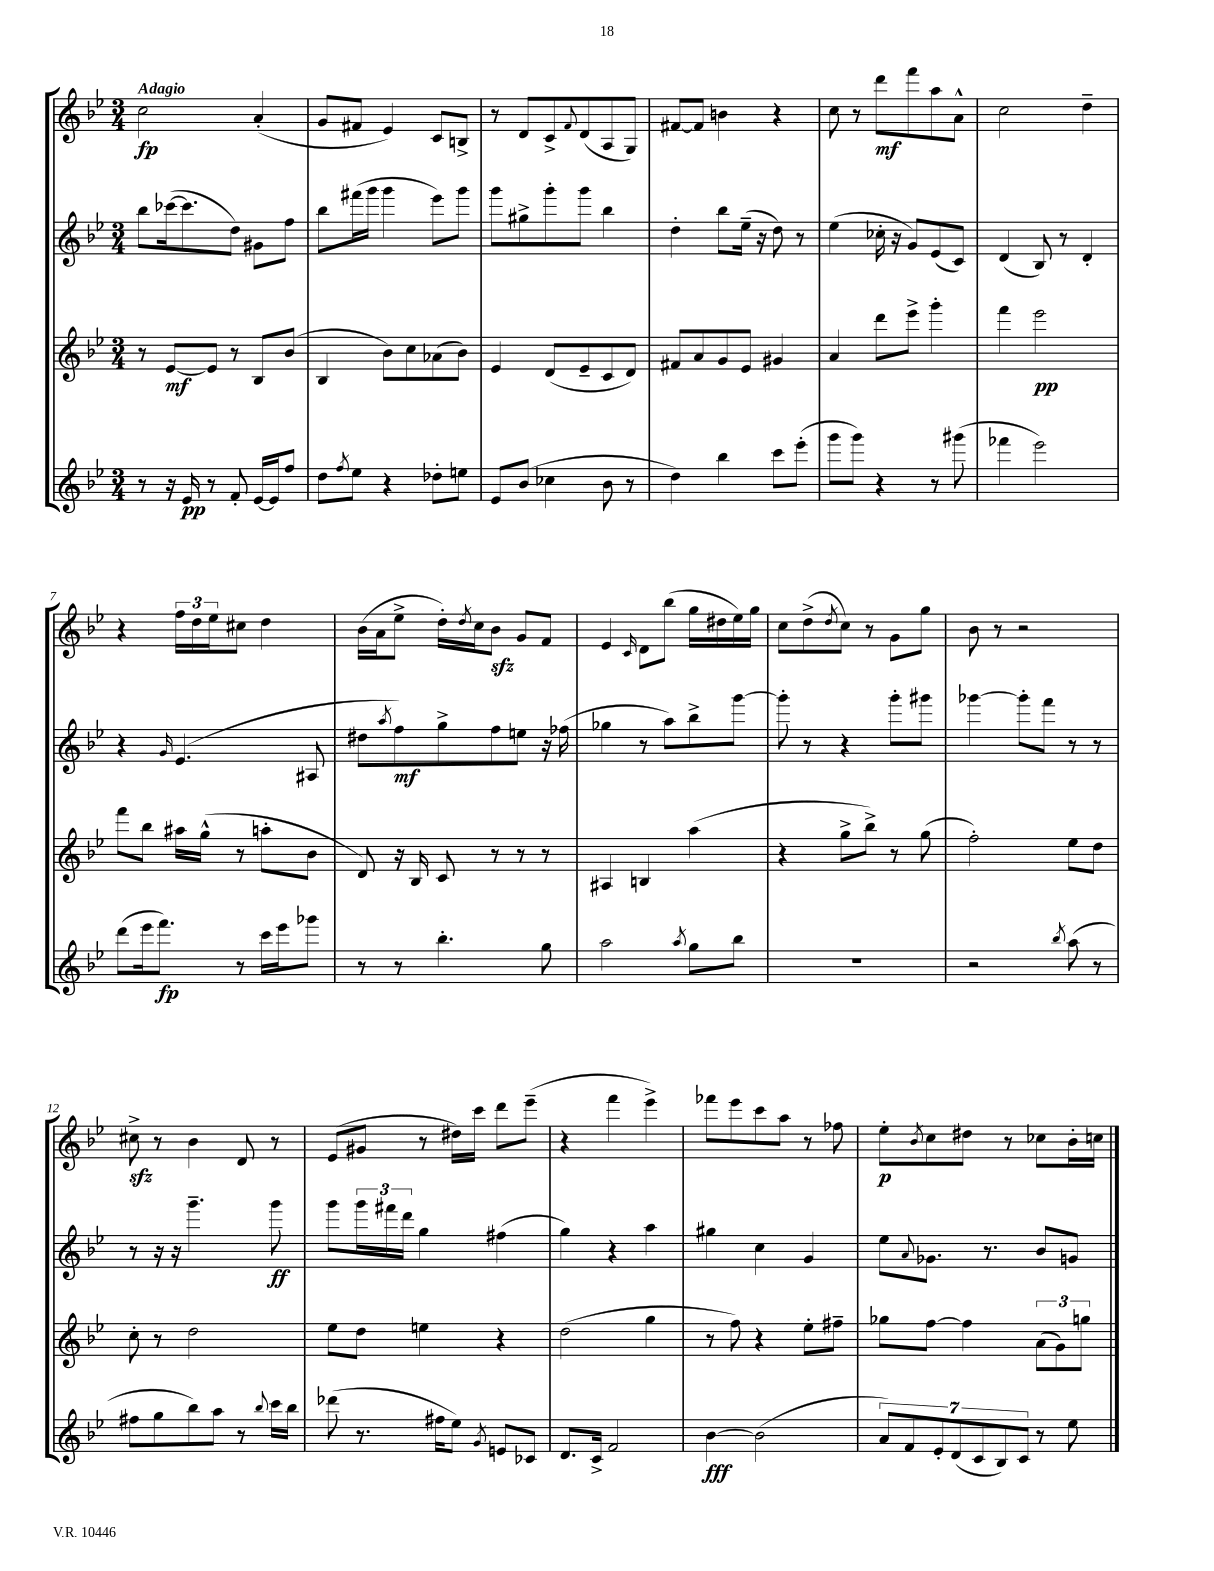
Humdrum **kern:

**kern	**kern	**kern	**kern
*staff4	*staff3	*staff2	*staff1
*clefG2	*clefG2	*clefG2	*clefG2
*k[b-e-]	*k[b-e-]	*k[b-e-]	*k[b-e-]
*M3/4	*M3/4	*M3/4	*M3/4
8r	8r	8bb-	2cc
16r	[8e-	([16ccc-	.
16e-	.	8.ccc-]	.
8r	8e-]	.	.
8f'	8r	8dd)	.
[16e-	8B-	8g#	(4a'
16e-]	.	.	.
8ff	(8b-	8ff	.
=	=	=	=
8dd	4B-	8bb-	8g
8qff	.	.	.
8ee-	.	(16fff#	8f#
.	.	16ggg	.
4r	8b-)	4ggg	4e-)
.	8cc	.	.
8dd-'	(8a-	8eee-)	8c
8ee	8b-)	8ggg	8B^
=	=	=	=
8e-	4e-	8ggg	8r
(8b-	.	8gg#^	8d
4cc-	(8d	8ggg'	8c^
.	.	.	8qqf
.	8e-~	8ggg	(8d
8b-	8c	4bb-	8A
8r	8d)	.	8G)
=	=	=	=
4dd)	8f#	4dd'	[8f#
.	8a	.	8f#]
4bb-	8g	8bb-	4b
.	8e-	(16ee-~	.
.	.	16r	.
8ccc	4g#	8dd)	4r
(8eee-'	.	8r	.
=	=	=	=
8ggg	4a	(4ee-	8cc
8ggg)	.	.	8r
4r	8ddd	16cc-'	8ddd
.	.	16r	.
.	8eee-^	8g)	8fff
8r	4ggg'	(8e-	8aa
(8ggg#	.	8c)	8a^^
=	=	=	=
4fff-	4fff	(4d	2cc
2eee-)	2eee-	8B-)	.
.	.	8r	.
.	.	4d'	4dd~
=	=	=	=
(8ddd	8fff	4r	4r
16eee-	8bb-	.	.
8.fff)	.	.	.
.	.	16qqg	.
.	16aa#	(4.e-	24ff
.	.	.	24dd
.	(16gg^^	.	.
.	.	.	24ee-
8r	8r	.	8cc#
16ccc	8aa'	.	4dd
16eee-	.	.	.
8ggg-	8b-	8A#	.
=	=	=	=
8r	8d)	8dd#	(16b-
.	.	.	16a
.	.	8qaa	.
8r	16r	8ff)	8ee-^
.	16B-	.	.
4.bb-'	8c	8gg^	16dd')
.	.	.	8qdd
.	.	.	16cc
.	8r	8ff	8b-
.	8r	8ee	8g
8gg	8r	16r	8f
.	.	(16ff-	.
=	=	=	=
2aa	4A#	4gg-	4e-
.	.	.	16qqc
.	4B	8r	8d
.	.	8aa)	(8bb-
8qaa	.	.	.
8gg	(4aa	8bb-^	16gg
.	.	.	16dd#
8bb-	.	[8ggg	16ee-)
.	.	.	16gg
=	=	=	=
2.r	4r	8ggg']	8cc
.	.	8r	(8dd^
.	.	.	8qdd
.	8gg^	4r	8cc)
.	8bb-^)	.	8r
.	8r	8ggg'	8g
.	(8gg	8ggg#	8gg
=	=	=	=
2r	2ff')	[4ggg-	8b-
.	.	.	8r
.	.	8ggg-']	2r
.	.	8fff	.
8qbb-	.	.	.
(8aa	8ee-	8r	.
8r	8dd	8r	.
=	=	=	=
8ff#	8cc'	8r	8cc#^
8gg	8r	16r	8r
.	.	16r	.
8bb-)	2dd	4.ggg~	4b-
8aa	.	.	.
8r	.	.	8d
8qqbb-	.	.	.
16ccc	.	8ggg	8r
16bb-	.	.	.
=	=	=	=
(8ddd-	8ee-	8ggg	(8e-
8.r	8dd	24ggg	8g#
.	.	24fff#	.
.	.	24ddd	.
.	4ee	4gg	8r
16ff#	.	.	.
8ee-)	.	.	16dd#)
.	.	.	16ccc
8qg	.	.	.
8e	4r	(4ff#	8ddd
8c-	.	.	(8eee-~
=	=	=	=
8.d	(2dd	4gg)	4r
16c^	.	.	.
2f	.	4r	4fff
.	4gg	4aa	4eee-^)
=	=	=	=
[4b-	8r	4gg#	8fff-
.	8ff)	.	8eee-
(2b-]	4r	4cc	8ccc
.	.	.	8aa
.	8ee-'	4g	8r
.	8ff#~	.	8ff-
=	=	=	=
14a)	8gg-	8ee-	8ee-'
14f	.	.	.
.	.	8qqa	8qb-
.	[8ff	8.g-	8cc
14e-'	.	.	.
(14d	.	.	.
.	4ff]	.	8dd#
14c	.	.	.
.	.	8.r	.
14B-)	.	.	.
.	.	.	8r
14c	.	.	.
8r	(12a	8b-	8cc-
.	12g)	.	.
8ee-	.	8g	16b-'
.	12gg	.	.
.	.	.	16cc
==	==	==	==
*-	*-	*-	*-
